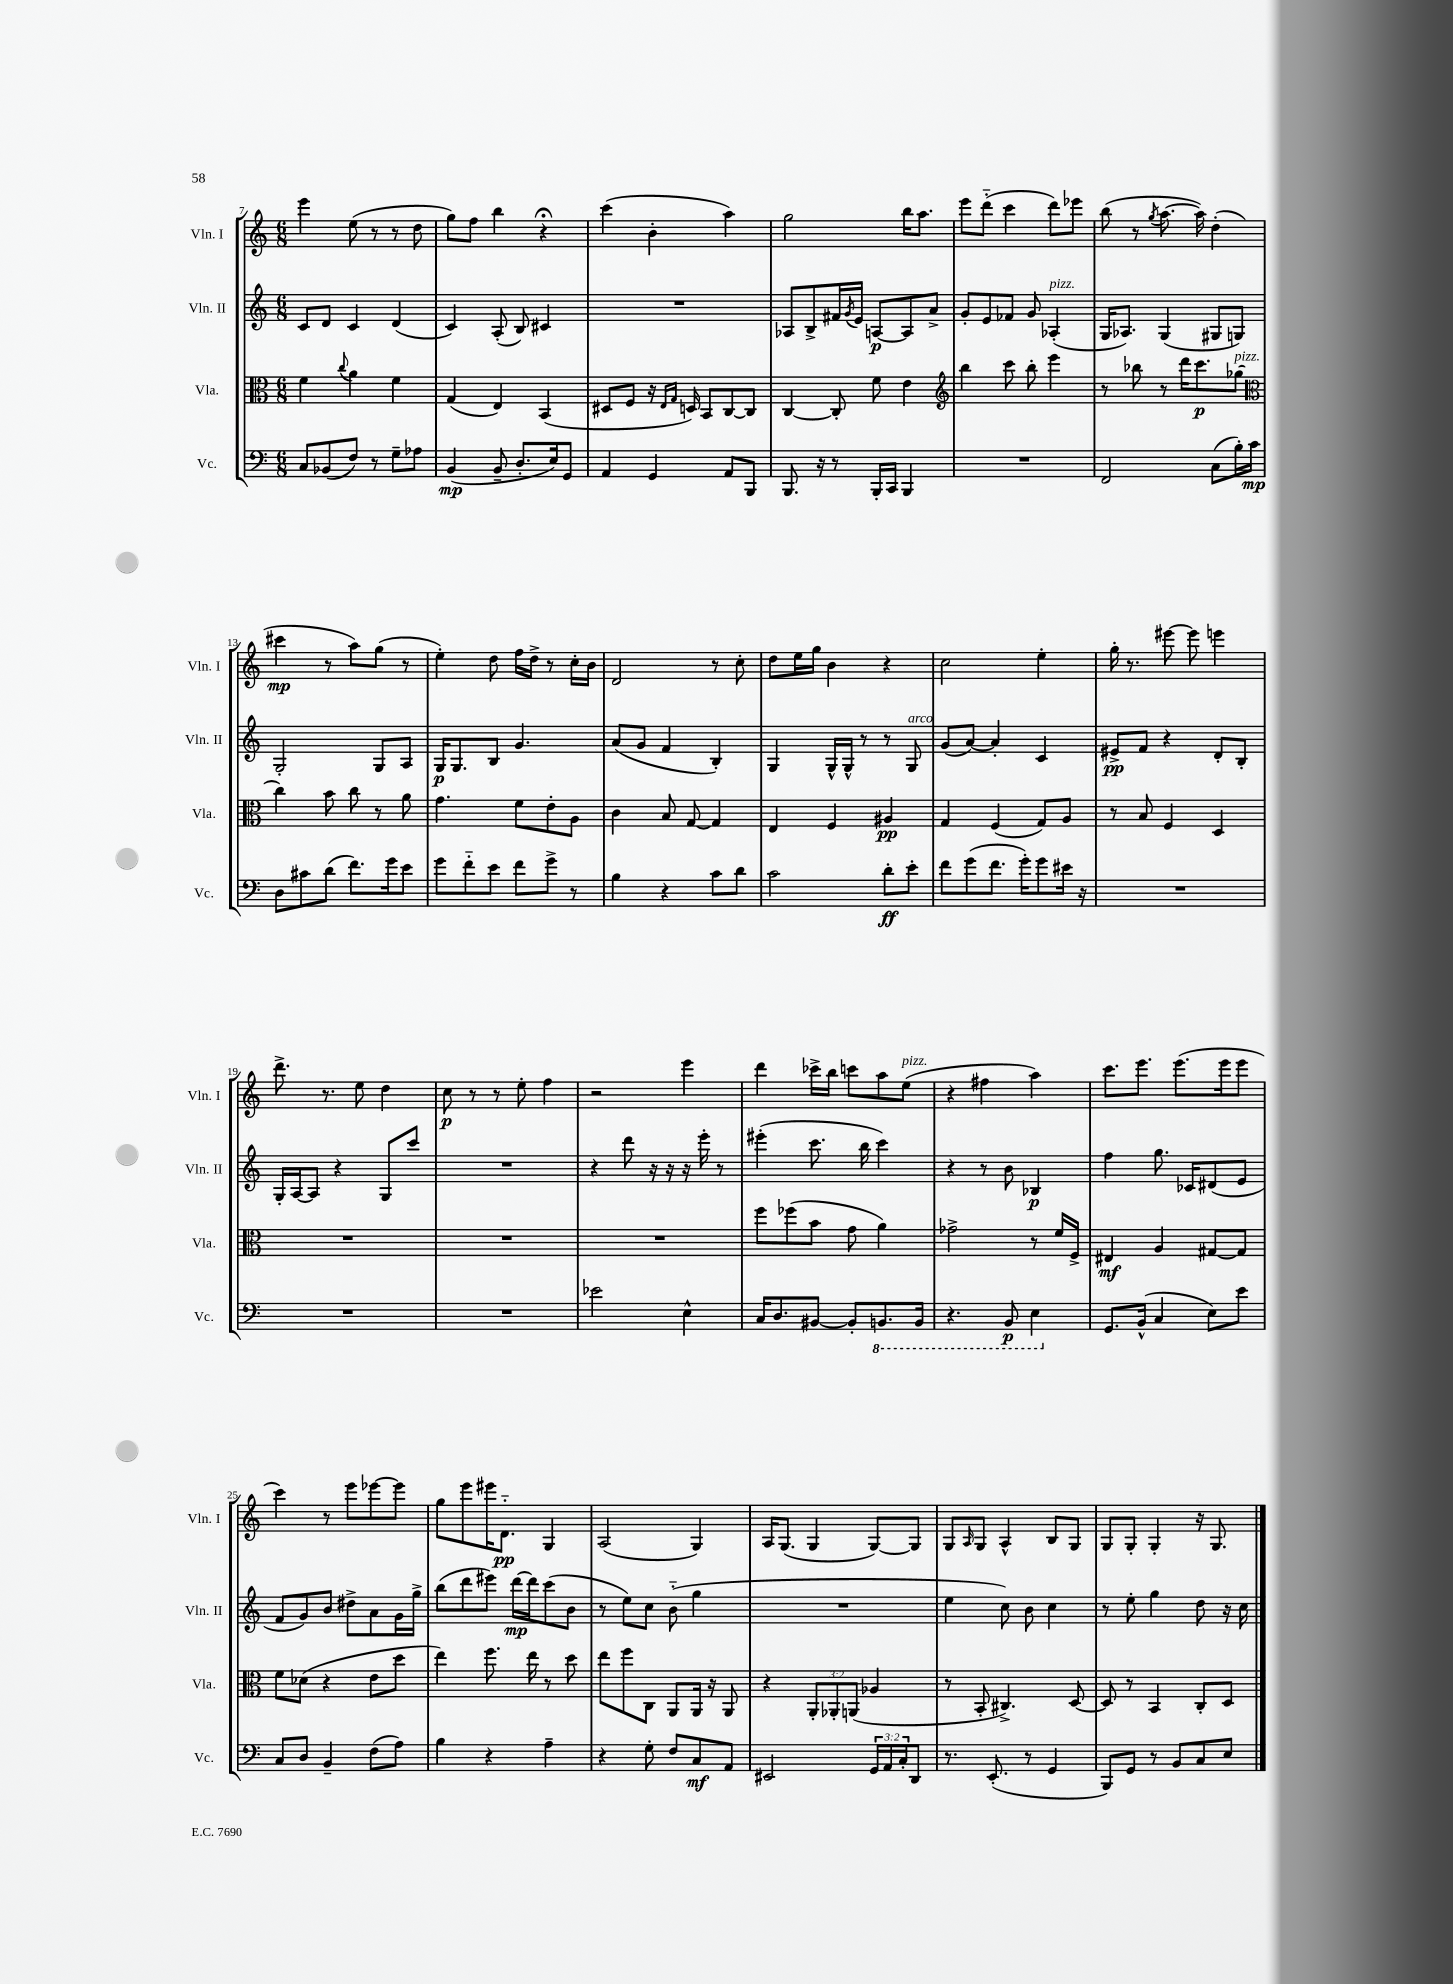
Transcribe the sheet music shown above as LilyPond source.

<<
\new StaffGroup <<
\new Staff = "s0" \with { instrumentName = "Vln. I" shortInstrumentName = "Vln. I" } {
    \clef treble \key c \major \numericTimeSignature \time 6/8
    e'''4 e''8( r8 r8 d''8 |
    g''8) f''8 b''4 r4\fermata |
    c'''4( b'4-. a''4) |
    g''2 b''16 a''8. |
    e'''8 d'''8-_( c'''4 d'''8) ees'''8 |
    b''8( r8 \acciaccatura { g''8 } a''8.~ a''16) d''4-.( |
    cis'''4\mp r8 a''8) g''8( r8 |
    e''4-.) d''8 f''16 d''16-> r8 c''16-. b'16 |
    d'2 r8 c''8-. |
    d''8 e''16 g''16 b'4 r4 |
    c''2 e''4-. |
    g''16-. r8. eis'''8~ eis'''8 e'''4 |
    d'''8.-> r8. e''8 d''4 |
    c''8\p r8 r8 e''8-. f''4 |
    r2 e'''4 |
    d'''4 ces'''16-> b''16 c'''8 a''8 e''8^\markup { \italic "pizz." }( |
    r4 fis''4 a''4) |
    c'''8. e'''8. e'''8.( e'''16 e'''8 |
    c'''4) r8 e'''8 ees'''8~ ees'''8 |
    g''8 e'''8 eis'''16 d'8.-_\pp g4 |
    a2( g4) |
    a16 g8.( g4 g8~) g8 |
    g8 \grace { a16 } g8 a4-^ b8 g8 |
    g8 g8-. g4-. r16 g8. \bar "|." |
}
\new Staff = "s1" \with { instrumentName = "Vln. II" shortInstrumentName = "Vln. II" } {
    \clef treble \key c \major \numericTimeSignature \time 6/8
    c'8 d'8 c'4 d'4( |
    c'4) a8-.( b8) cis'4 |
    R2. |
    aes8 b8-> fis'16 \acciaccatura { g'8 } e'16 a8~\p a8 a'8-> |
    g'8-. e'8 fes'8 g'8 aes4-.^\markup { \italic "pizz." }( |
    g16 aes8.) g4( gis8 g8) |
    g2-. g8 a8 |
    g16\p g8. b8 g'4. |
    a'8( g'8 f'4 b4-.) |
    g4 g16-^ g16-^ r8 r8 g8^\markup { \italic "arco" } |
    g'8( a'8~) a'4-. c'4 |
    eis'8->\pp f'8 r4 d'8-. b8-. |
    g16-. a16~ a8 r4 g8 c'''8 |
    R2. |
    r4 d'''8 r16 r16 r16 e'''16-. r8 |
    eis'''4-.( c'''8. b''16 c'''4) |
    r4 r8 b'8 bes4\p |
    f''4 g''8. ces'16 dis'8( e'8 |
    f'8 g'8) b'8 dis''8-> a'8 g'16 g''16-> |
    b''8( d'''8 eis'''8) d'''16~\mp d'''16 c'''8( b'8 |
    r8 e''8) c''8 b'8-_( g''4 |
    R2. |
    e''4 c''8) b'8 c''4 |
    r8 e''8-. g''4 d''8 r16 c''16 \bar "|." |
}
\new Staff = "s2" \with { instrumentName = "Vla." shortInstrumentName = "Vla." } {
    \clef alto \key c \major \numericTimeSignature \time 6/8 \override Staff.TupletNumber.text = #tuplet-number::calc-fraction-text
    f'4 \appoggiatura { c''8 } a'4 f'4 |
    g4( e4) b,4( |
    dis8 f8 r16 \grace { e16 g16 } d16) b,8 c8~ c8 |
    c4~ c8-. f'8 e'4 |
    \clef treble b''4 c'''8 b''8-. e'''4 |
    r8 bes''8 r8 d'''16 c'''8.\p ges''8^\markup { \italic "pizz." }( |
    \clef alto c''4) b'8 c''8 r8 a'8 |
    g'4. f'8 e'8-. a8 |
    c'4 b8 g8~ g4 |
    e4 f4 ais4\pp |
    g4 f4( g8) a8 |
    r8 b8 f4 d4 |
    R2. |
    R2. |
    R2. |
    f''8 fes''8( b'8 g'8 a'4) |
    ges'2-> r8 f'16 f16-> |
    eis4\mf a4 gis8~ gis8 |
    f'8 des'8( r4 e'8 d''8 |
    e''4) f''8. e''16 r8 d''8 |
    e''8 f''8 c8 a,8 a,16 r16 a,8 |
    r4 \tuplet 3/2 { a,8-. aes,8-. a,8( } aes4 |
    r8 b,8-. cis4.->) d8~ |
    d8 r8 b,4 c8-. d8 \bar "|." |
}
\new Staff = "s3" \with { instrumentName = "Vc." shortInstrumentName = "Vc." } {
    \clef bass \key c \major \numericTimeSignature \time 6/8 \override Staff.TupletNumber.text = #tuplet-number::calc-fraction-text
    c8 bes,8( f8) r8 g8-- aes8 |
    b,4\mp( b,8-- d8.-. e16) g,8 |
    a,4 g,4 a,8 b,,8 |
    b,,8. r16 r8 b,,16-. c,16 b,,4 |
    R2. |
    f,2 c8( b16-.) c'16\mp |
    d8 cis'8 d'8( f'8.) g'16 e'8 |
    g'8 f'8-_ e'8 f'8 g'8-> r8 |
    b4 r4 c'8 d'8 |
    c'2 d'8-.\ff e'8-. |
    f'8 g'8( f'8. g'16-.) g'8 eis'16 r16 |
    R2. |
    R2. |
    R2. |
    ees'2 e4-^ |
    c16 d8. bis,8~ bis,8-. \ottava #-1 b,,!8. b,,16 |
    r4. b,,8\p e,4 \ottava #0 |
    g,8. b,16-^( c4 e8) e'8 |
    c8 d8 b,4-- f8( a8) |
    b4 r4 a4-- |
    r4 g8-. f8 c8\mf a,8 |
    eis,2 \tuplet 3/2 { g,16 a,16 c16-. } d,8 |
    r8. e,8.-.( r8 g,4 |
    b,,8) g,8 r8 b,8 c8 e8 \bar "|." |
}
>>
>>
\layout { \context { \Score currentBarNumber = #7 } }
